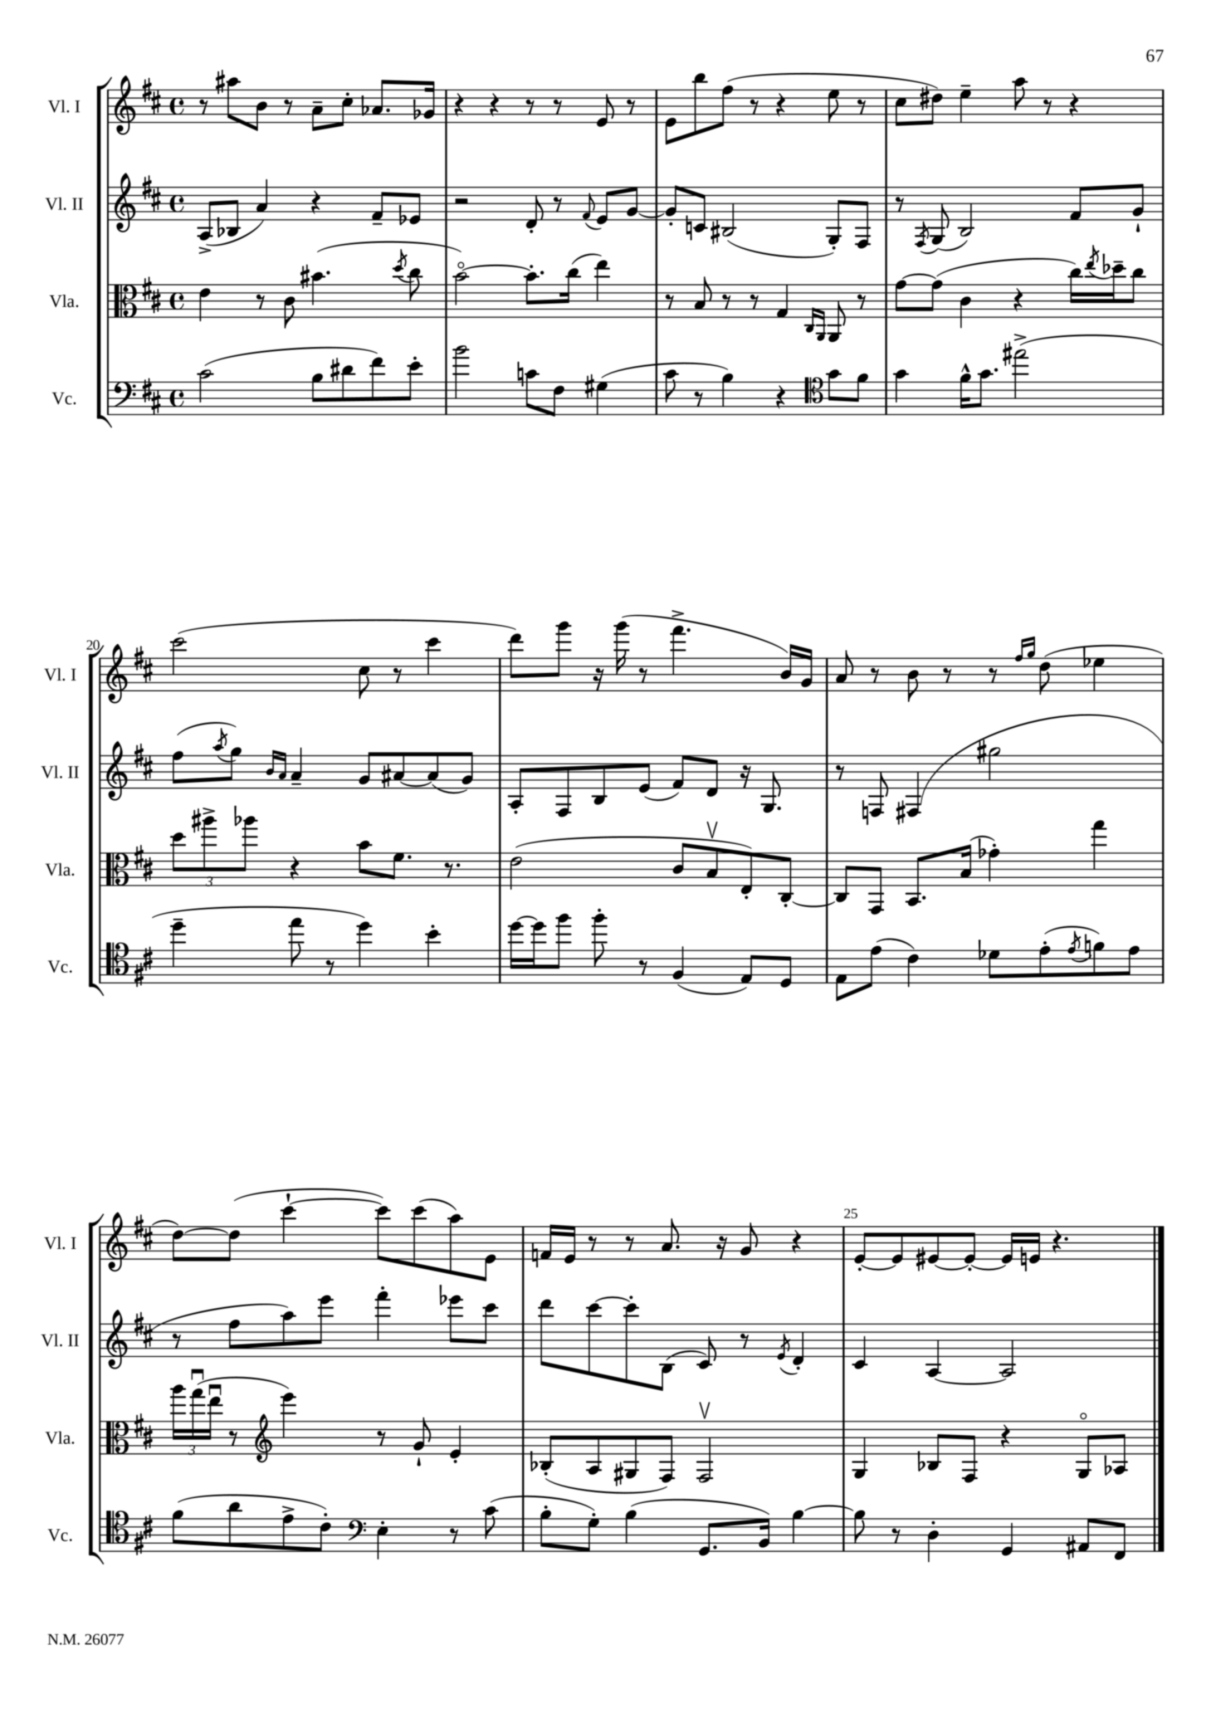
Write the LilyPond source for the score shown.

<<
\new StaffGroup <<
\new Staff = "s0" \with { instrumentName = "Vl. I" shortInstrumentName = "Vl. I" } {
    \clef treble \key d \major \defaultTimeSignature \time 4/4
    r8 ais''8 b'8 r8 a'8-- cis''8-. aes'8. ges'16 |
    r4 r4 r8 r8 e'8 r8 |
    e'8 b''8 fis''8( r8 r4 e''8 r8 |
    cis''8 dis''8) e''4-- a''8 r8 r4 |
    cis'''2( cis''8 r8 cis'''4 |
    d'''8) g'''8 r16 g'''16( r8 fis'''4.-> b'16) g'16 |
    a'8 r8 b'8 r8 r8 \grace { fis''16 g''16 } d''8( ees''4 |
    d''8~) d''8( cis'''4~-! cis'''8) cis'''8( a''8) e'8 |
    f'16 e'16 r8 r8 a'8. r16 g'8 r4 |
    e'8~-. e'8 eis'8~ eis'8~-. eis'16 e'16 r4. \bar "|." |
}
\new Staff = "s1" \with { instrumentName = "Vl. II" shortInstrumentName = "Vl. II" } {
    \clef treble \key d \major \defaultTimeSignature \time 4/4
    a8->( bes8 a'4) r4 fis'8-- ees'8 |
    r2 d'8-. r8 \appoggiatura { fis'8 } e'8 g'8~ |
    g'8-. c'8 bis2( g8-.) fis8 |
    r8 \acciaccatura { fis8 } g8( b2) fis'8 g'8-! |
    fis''8( \acciaccatura { a''8 } g''8) \grace { b'16 a'16 } a'4-- g'8 ais'8~ ais'8( g'8) |
    a8-. fis8 b8 e'8( fis'8) d'8 r16 g8. |
    r8 f8 fis4( gis''2 |
    r8 fis''8 a''8) e'''8 fis'''4-. ees'''8 cis'''8 |
    d'''8 cis'''8~ cis'''8-. b8( cis'8) r8 \acciaccatura { e'8 } d'4-. |
    cis'4 a4~ a2 \bar "|." |
}
\new Staff = "s2" \with { instrumentName = "Vla." shortInstrumentName = "Vla." } {
    \clef alto \key d \major \defaultTimeSignature \time 4/4
    e'4 r8 cis'8 bis'4.( \acciaccatura { d''8 } cis''8 |
    b'2~\flageolet) b'8.-. cis''16( e''4) |
    r8 b8 r8 r8 g4 \grace { cis16 a,16 } a,8 r8 |
    g'8~ g'8( cis'4 r4 cis''16) \acciaccatura { e''8 } des''16-- cis''8 |
    \tuplet 3/2 { d''8 ais''8-> aes''8 } r4 b'8 fis'8. r8. |
    e'2( cis'8 b8\upbow e8-.) cis8~-. |
    cis8 g,8 b,8. b16( ges'4-.) g''4 |
    \tuplet 3/2 { a''16 g''16\downbow( e''16\downbow } r8 \clef treble e'''4) r8 g'8-! e'4-. |
    bes8-.( a8 gis8 fis8) fis2\upbow |
    g4 bes8 fis8 r4 g8\flageolet aes8 \bar "|." |
}
\new Staff = "s3" \with { instrumentName = "Vc." shortInstrumentName = "Vc." } {
    \clef bass \key d \major \defaultTimeSignature \time 4/4
    cis'2( b8 dis'8 fis'8) e'8-. |
    b'2 c'8 fis8 gis4( |
    cis'8 r8 b4) r4 \clef tenor g'8 fis'8 |
    g'4 fis'16-^ g'8. eis''2->( |
    d''4-- e''8 r8 d''4) b'4-. |
    d''16~ d''16 fis''8 fis''8-. r8 fis4( e8) d8 |
    e8 e'8( cis'4) des'8 e'8-.( \acciaccatura { e'8 } f'8) e'8 |
    fis'8( a'8 e'8-> cis'8-.) \clef bass e4-. r8 cis'8( |
    b8-. g8-.) b4( g,8. b,16) b4~ |
    b8 r8 d4-. g,4 ais,8 fis,8 \bar "|." |
}
>>
>>
\layout { \context { \Score currentBarNumber = #16 \override BarNumber.break-visibility = ##(#f #t #t) barNumberVisibility = #(every-nth-bar-number-visible 5) } }
